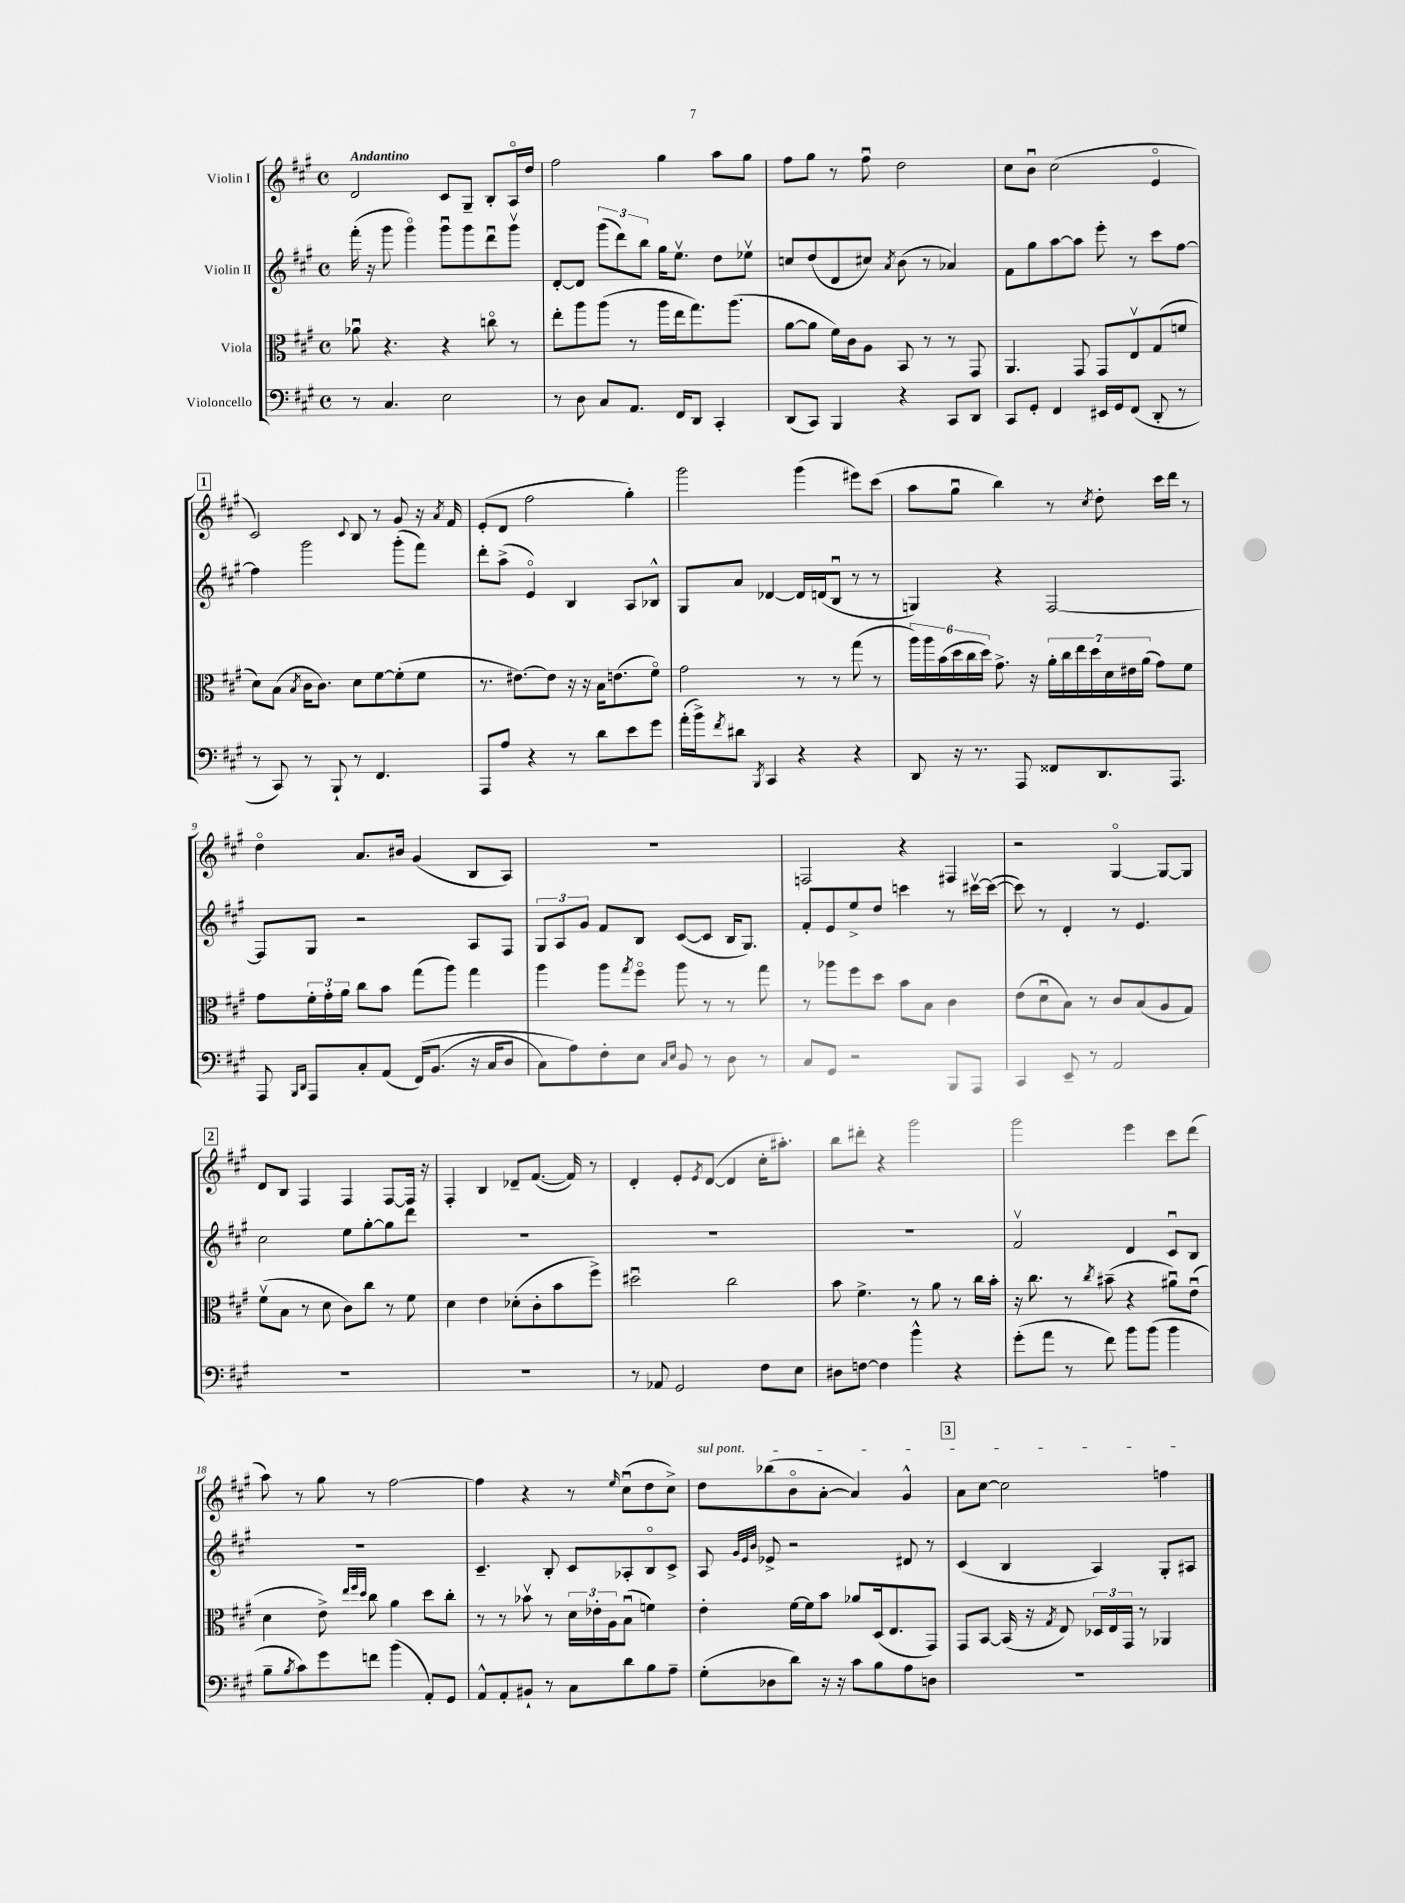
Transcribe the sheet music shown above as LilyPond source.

<<
\new StaffGroup <<
\new Staff = "s0" \with { instrumentName = "Violin I" } {
    \clef treble \key a \major \defaultTimeSignature \time 4/4 \tempo "Andantino"
    d'2 cis'8 gis8-- b8-. a16\flageolet d''16 |
    fis''2 gis''4 a''8 gis''8 |
    fis''8 gis''8 r8 fis''8\downbow d''2 |
    cis''8 b'8\downbow cis''2( e'4\flageolet |
    \mark \markup { \box "1" } cis'2) \appoggiatura { cis'8 } b8 r8 gis'8 r16 \acciaccatura { a'8 } fis'16 |
    e'8-.( d'8 fis''2 gis''4-.) |
    gis'''2 gis'''4( eis'''8) cis'''8( |
    a''8 gis''8\downbow b''4) r8 \acciaccatura { cis''8 } d''8-. cis'''16 d'''16 r8 |
    d''4\flageolet a'8. bis'16 gis'4( b8 a8) |
    R1 |
    f2 r4 fis4 |
    r2 gis4~\flageolet gis8~ gis8 |
    \mark \markup { \box "2" } d'8 b8 fis4 fis4 fis8~ fis16 r16 |
    fis4-. b4 des'8-- fis'8.~( fis'16) r8 |
    d'4-. e'8-. \acciaccatura { e'8 } d'8~( d'4 cis''16-. ais''8.-.) |
    b''8 dis'''8-. r4 gis'''2 |
    gis'''2 e'''4 cis'''8 d'''8( |
    a''8) r8 gis''8 r8 fis''2~ |
    fis''4 r4 r8 \grace { e''16 } cis''8\downbow( d''8 cis''8->) |
    \once \override TextSpanner.bound-details.left.text = \markup { \italic "sul pont." } d''8\startTextSpan bes''8( b'8\flageolet a'8~-. a'4) gis'4-^ |
    \mark \markup { \box "3" } a'8 cis''8~ cis''2 f''4\stopTextSpan \bar "|." |
}
\new Staff = "s1" \with { instrumentName = "Violin II" } {
    \clef treble \key a \major \defaultTimeSignature \time 4/4
    fis'''16-.( r16 gis'''8 gis'''4\flageolet) gis'''8\downbow gis'''8 d'''8\downbow gis'''8\upbow |
    d'8~-. d'8 \tuplet 3/2 { gis'''8( d'''8) b''8 } gis''16 e''8.\upbow d''8 ees''8\upbow |
    c''8 d''8( d'8 cis''8) \acciaccatura { a'8 } b'8( r8 aes'4) |
    fis'8 gis''8 a''8~ a''8 e'''8-. r8 cis'''8 fis''8~ |
    \mark \markup { \box "1" } fis''4 gis'''2 gis'''8-.( fis'''8) |
    d'''8-. a''8->( e'4\flageolet) b4 a8 bes8-^ |
    gis8 a'8 des'4~ des'16 d'16( b8\downbow r8 r8 |
    g4) r4 fis2~ |
    fis8 gis8 r2 a8 fis8 |
    \tuplet 3/2 { gis8 a8 gis'8 } fis'8 b8 cis'8~( cis'8 b16 gis8.) |
    fis'8-. e'8 e''8-> d''8 c'''4 r8 cis'''16~\upbow cis'''16~( |
    cis'''8) r8 d'4-. r8 e'4. |
    \mark \markup { \box "2" } cis''2 e''8 gis''8~-. gis''8 d'''8 |
    R1 |
    R1 |
    R1 |
    fis'2\upbow d'4 cis'8\downbow b8 |
    R1 |
    cis'4.-- b8-. cis'8 aes8-. b8\flageolet cis'8-> |
    a8 \grace { gis'32 e'32 b'32 } ees'8-> r2 dis'8 r8 |
    \mark \markup { \box "3" } cis'4( b4 a4) gis8-. ais8 \bar "|." |
}
\new Staff = "s2" \with { instrumentName = "Viola" } {
    \clef alto \key a \major \defaultTimeSignature \time 4/4
    aes'8\downbow r4. r4 c''8\flageolet r8 |
    e''8-. a''8 a''8( r8 a''16 e''16 gis''8.) a''8.( |
    a'8~ a'8 fis'16) cis'16 a8 b,8 r8 r8 gis,8 |
    a,4. gis,8 gis,8 e8\upbow gis8( f'8 |
    \mark \markup { \box "1" } d'8) b8( \acciaccatura { b8 } cis'16 cis'8.) d'8 fis'8~ fis'8-.( fis'8 |
    r8. eis'8.~) eis'8 r16 r16 b16 e'8.( fis'8\flageolet) |
    gis'2 r8 r8 gis''8( r8 |
    \tuplet 6/4 { a''16) a''16 b'16( d''16 cis''16 d''16) } gis'8.-> r16 \tuplet 7/4 { a'16-. cis''16 e''16 d''16 d'16 eis'16 a'16( } gis'8) fis'8 |
    gis'8 \tuplet 3/2 { fis'16-. gis'16-. a'16 } cis''8 b'8 gis''8( a''8) gis''4 |
    a''4 a''8 \acciaccatura { gis''8 } fis''8\flageolet a''8 r8 r8 gis''8 |
    r8 aes''8 fis''8 d''8 b'8 b8 cis'4 |
    e'8( d'8\downbow b8) r8 cis'8 b8( a8 gis8) |
    \mark \markup { \box "2" } fis'8\upbow( b8 r8 d'8 cis'8) cis''8 r8 fis'8 |
    d'4 e'4 des'8-.( cis'8-. b'8 fis''8->) |
    dis''2\downbow cis''2 |
    b'8 fis'4.-> r8 a'8 r8 cis''16 b'16-. |
    r16 cis''8. r8 \acciaccatura { cis''8 } bis'8--( r4 ais'8\downbow) e'8\downbow( |
    d'4 e'8->) \grace { e''32 fis''32 d''32 } cis''8 a'4 d''8 cis''8-. |
    r8 r8 bes'8\upbow r8 \tuplet 3/2 { d'16 ees'16-. a16 } b8\downbow( f'4) |
    e'4-. fis'16~ fis'16 b'8 aes'8 d16( e8. gis,8) |
    \mark \markup { \box "3" } gis,8 b,8~ b,16( r16 \acciaccatura { gis8 } e8) \tuplet 3/2 { des16 e16 gis,16 } r8 aes,4 \bar "|." |
}
\new Staff = "s3" \with { instrumentName = "Violoncello" } {
    \clef bass \key a \major \defaultTimeSignature \time 4/4
    r8 cis4. e2 |
    r8 d8 cis8 a,8. fis,16 d,8 cis,4-. |
    d,8( cis,8) b,,4 r4 cis,8 d,8 |
    cis,8 gis,8-. fis,4 eis,16 gis,16 fis,8( d,8-. r8 |
    \mark \markup { \box "1" } r8 cis,8) r8 b,,8-! r8 fis,4. |
    a,,8 a8 r4 r8 d'8 e'8 gis'8 |
    a'16-.( b'16->) \acciaccatura { fis'8 } dis'8 \acciaccatura { b,,8 } cis,4 r4 r4 |
    d,8 r16 r8. a,,8 fisis,8 d,8. a,,8. |
    a,,8 \grace { b,,16 d,16 } a,,8 cis8-. a,8( fis,16)\( b,8.( r16 cis16 d8 |
    cis8) a8\) fis8-. e8 \grace { cis16 e16 } b,8 r8 d8 r8 |
    cis8 gis,8 r2 b,,8 a,,8 |
    cis,4 e,8-- r8 a,2 |
    \mark \markup { \box "2" } R1 |
    R1 |
    r8 aes,8 gis,2 fis8 e8 |
    dis8 f8~ f4 b'4-^ r4 |
    gis'8-.( a'8 r8 fis'8) b'8 b'8( b'4 |
    b8-- \acciaccatura { b8 } cis'8) gis'8 f'8 b'4( a,8-.) gis,8 |
    a,8-^ a,8-. bis,8-! r8 cis8 d'8 b8 a8-- |
    gis8-.( des8 d'8) r16 r16 cis'8 b8 a8 d8 |
    \mark \markup { \box "3" } R1 \bar "|." |
}
>>
>>
